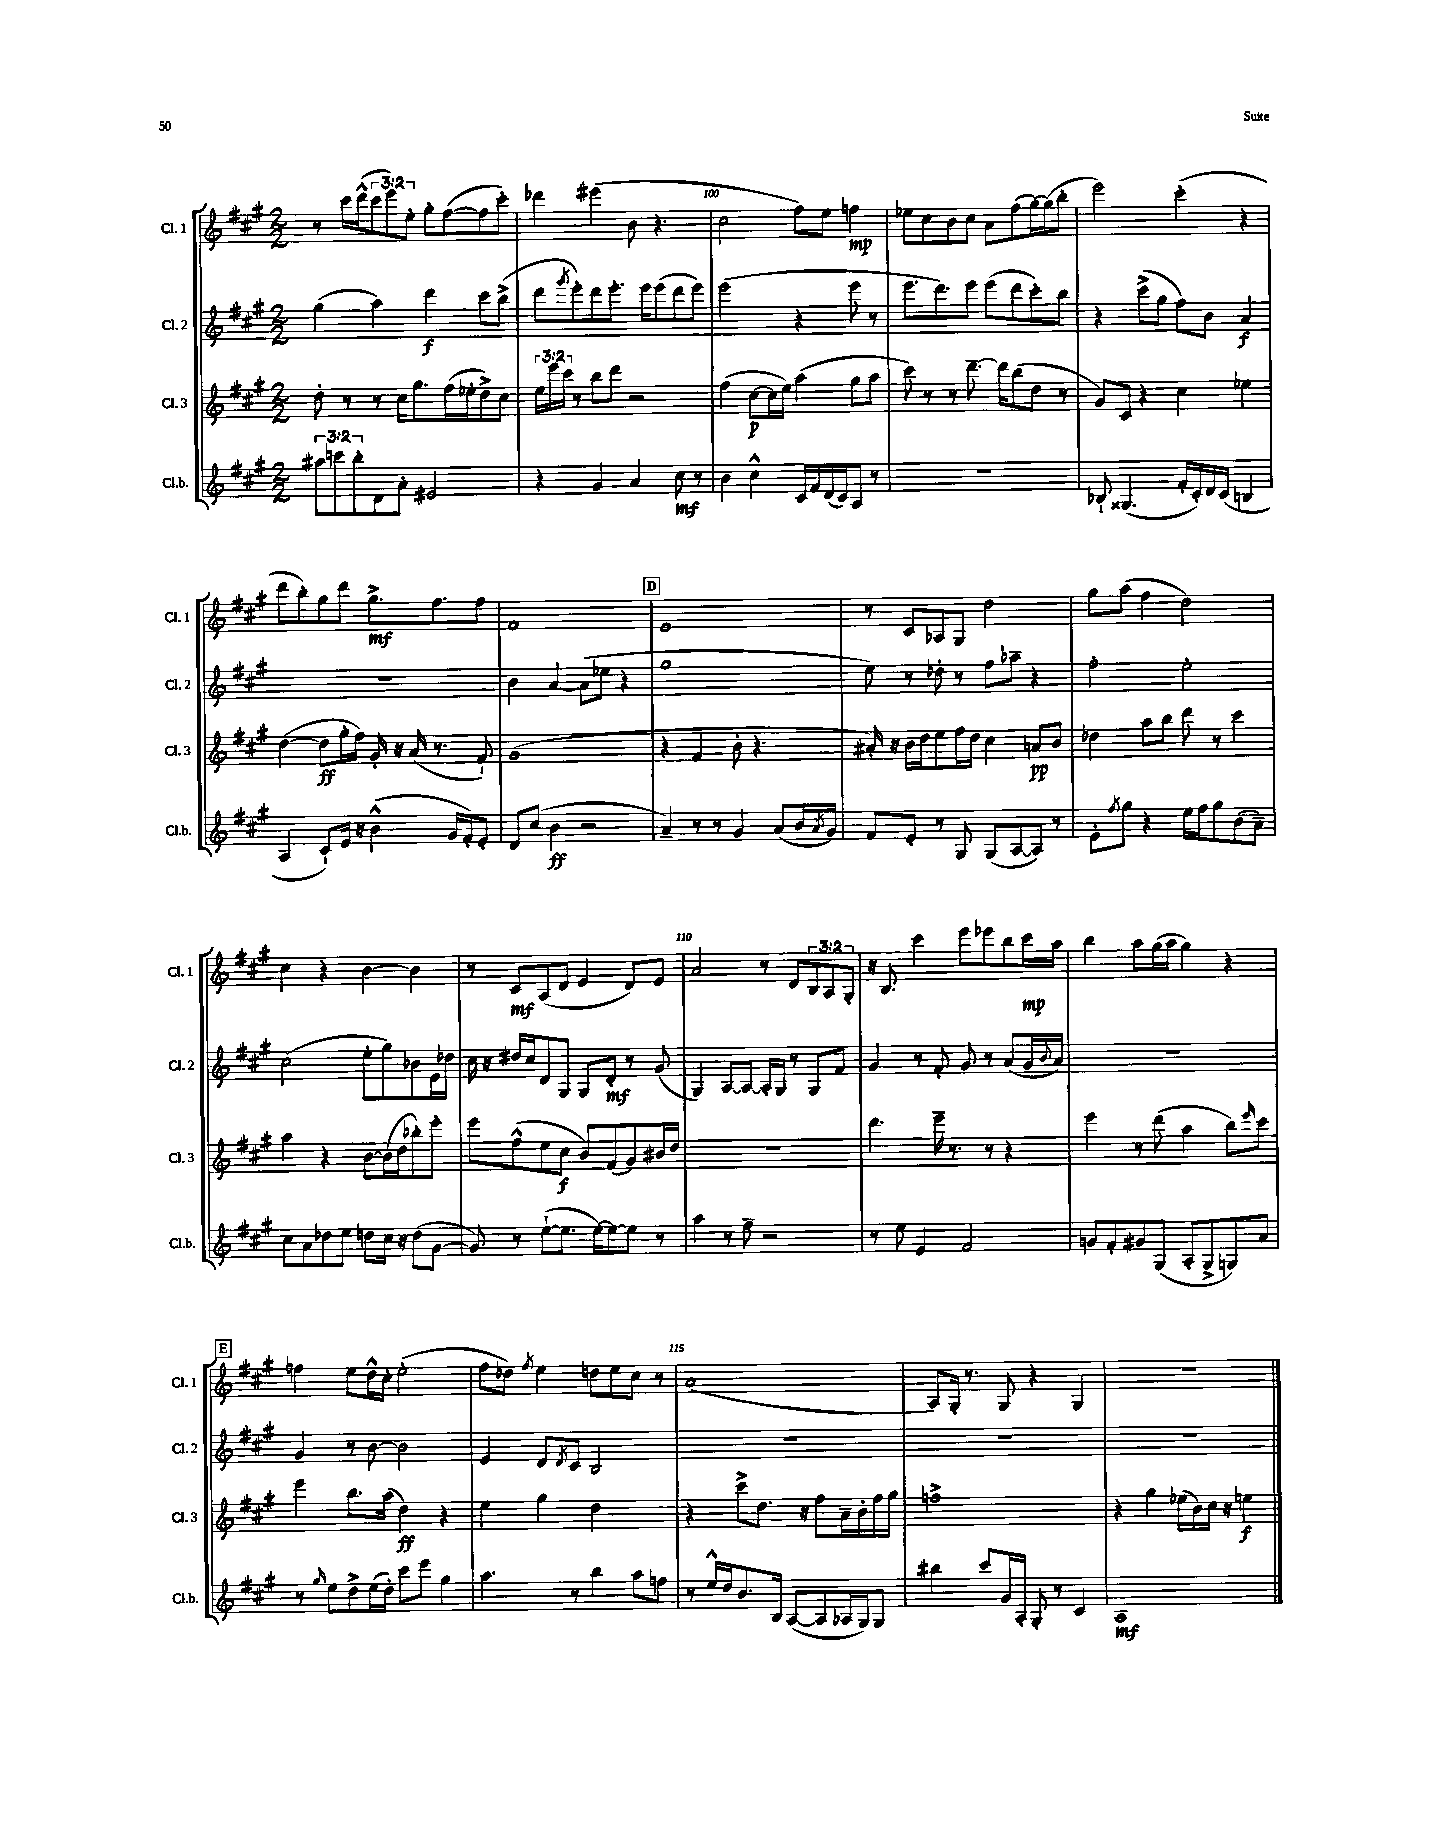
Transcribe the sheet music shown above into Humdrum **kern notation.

**kern	**dynam	**kern	**dynam	**kern	**dynam	**kern	**dynam
*part4	*part4	*part3	*part3	*part2	*part2	*part1	*part1
*staff4	*staff4	*staff3	*staff3	*staff2	*staff2	*staff1	*staff1
*I"Cl.b.	*	*I"Cl. 3	*	*I"Cl. 2	*	*I"Cl. 1	*
*I'Cl.b.	*	*I'Cl. 3	*	*I'Cl. 2	*	*I'Cl. 1	*
*clefG2	*	*clefG2	*	*clefG2	*	*clefG2	*
*k[f#c#g#]	*	*k[f#c#g#]	*	*k[f#c#g#]	*	*k[f#c#g#]	*
*M2/2	*	*M2/2	*	*M2/2	*	*M2/2	*
=98	=98	=98	=98	=98	=98	=98	=98
12aa#X\L	.	8dd'\	.	(4gg#\	.	8r	.
12cccn\	.	.	.	.	.	.	.
.	.	8r	.	.	.	16ccc#\LL	.
12bb'\	.	.	.	.	.	.	.
.	.	.	.	.	.	(16ddd^^\J	.
8d\	.	8r	.	4aa\)	.	12ccc#\	.
.	.	.	.	.	.	12eee\)	.
8a'\J	.	16cc#\KL	.	.	.	.	.
.	.	.	.	.	.	12ee'\J	.
.	.	8.gg#\	.	.	.	.	.
2e#X/	.	.	.	4ddd\	f	8gg#'\L	.
.	.	(16ff#\L	.	.	.	([8ff#\	.
.	.	16ee-X'\J	.	.	.	.	.
.	.	8dd^\)	.	8ccc#\L	.	8ff#\]	.
.	.	8cc#\J	.	(8bb^\J	.	8ccc#'\J)	.
=99	=99	=99	=99	=99	=99	=99	=99
4r	.	24ee\LL	.	8ddd\L	.	4ddd-X\	.
.	.	24eee\	.	.	.	.	.
.	.	24ccc#\JJ	.	.	.	.	.
.	.	.	.	8qggg#/	.	.	.
.	.	8r	.	8eee'\)	.	.	.
4g#/	.	8bb\L	.	8ddd\	.	(4eee#X\	.
.	.	8ddd\J	.	8.eee'\J	.	.	.
4a/	.	2r	.	.	.	8b\	.
.	.	.	.	16eee\KL	.	.	.
.	.	.	.	(8eee\	.	4.r	.
8cc#\	mf	.	.	8ddd\	.	.	.
8r	.	.	.	8eee\J)	.	.	.
=100	=100	=100	=100	=100	=100	=100	=100
4b\	.	(4ff#\	.	(2eee\	.	2cc#\	.
4cc#^^\	.	[8cc#\L	p	.	.	.	.
.	.	16cc#\L]	.	.	.	.	.
.	.	16ee\JJ)	.	.	.	.	.
16c#/LL	.	(4aa\	.	4r	.	8ff#\L)	.
16f#/	.	.	.	.	.	.	.
(16d/	.	.	.	.	.	8ee\J	.
16c#/J)	.	.	.	.	.	.	.
8A/J	.	8gg#\L	.	8eee\	.	4ffn\	mp
8r	.	8aa\J	.	8r	.	.	.
=101	=101	=101	=101	=101	=101	=101	=101
1r	.	8ccc#\)	.	8.eee\L	.	8ee-X\L	.
.	.	8r	.	.	.	8cc#\	.
.	.	.	.	8.ddd\)	.	.	.
.	.	8r	.	.	.	8b\	.
.	.	[8.ddd~\	.	8eee\J	.	8cc#\J	.
.	.	.	.	(8eee\L	.	8a\L	.
.	.	16ddd\KL]	.	.	.	.	.
.	.	(8bb\	.	8ddd\	.	(8ff#\	.
.	.	8dd\J	.	8ccc#'\)	.	[16gg#\L)	.
.	.	.	.	.	.	(16gg#\J]	.
.	.	8r	.	8bb\J	.	8bb'\J	.
=102	=102	=102	=102	=102	=102	=102	=102
8B-X`/	.	8g#/L)	.	4r	.	2eee\)	.
(4.G##X/	.	8c#/J	.	.	.	.	.
.	.	4r	.	(8ccc#^\L	.	.	.
.	.	.	.	8gg#\J	.	.	.
16f#'/LL	.	4cc#\	.	8ff#\L)	.	(4ccc#'\	.
16c#'/)	.	.	.	.	.	.	.
16d/	.	.	.	8b\J	.	.	.
(16c#/JJ	.	.	.	.	.	.	.
4Bn/	.	4ee-X\	.	4a/	f	4r	.
!!LO:LB:g=z
=103	=103	=103	=103	=103	=103	=103	=103
4A/	.	([4dd\	.	1r	.	8ddd\L	.
.	.	.	.	.	.	8bb'\)	.
8c#`/L)	.	8dd\L]	ff	.	.	8gg#\	.
16e/Jk	.	16gg#'\L	.	.	.	8ddd\J	.
16r	.	16ff#\JJ)	.	.	.	.	.
(4b^^\	.	16g#'/	.	.	.	8.gg#^\L	mf
.	.	16r	.	.	.	.	.
.	.	(16a/	.	.	.	.	.
.	.	8.r	.	.	.	8.ff#\	.
16g#/LL	.	.	.	.	.	.	.
16f#'/J)	.	.	.	.	.	.	.
8e'/J	.	8f#`/)	.	.	.	8ff#\J	.
=104	=104	=104	=104	=104	=104	=104	=104
8d/L	.	(1g#	.	4b\	.	1f#	.
(8cc#/J	.	.	.	.	.	.	.
4b\	ff	.	.	[4a/	.	.	.
2r	.	.	.	(8a\L]	.	.	.
.	.	.	.	8ee-X\J	.	.	.
.	.	.	.	4r	.	.	.
!!LO:REH:place=s1:t=D
=105	=105	=105	=105	=105	=105	=105	=105
4a~/)	.	4r	.	1gg#	.	1e	.
8r	.	4f#/	.	.	.	.	.
8r	.	.	.	.	.	.	.
4g#/	.	8b'\	.	.	.	.	.
.	.	4.r	.	.	.	.	.
(8a/L	.	.	.	.	.	.	.
16b/L	.	.	.	.	.	.	.
8qa/	.	.	.	.	.	.	.
16g#/JJ)	.	.	.	.	.	.	.
=106	=106	=106	=106	=106	=106	=106	=106
8f#/L	.	16a#X'/)	.	8ee\)	.	8r	.
.	.	16r	.	.	.	.	.
8e'/J	.	16b\LL	.	8r	.	8c#/L	.
.	.	16dd\J	.	.	.	.	.
8r	.	8ee\	.	8dd-X'\	.	8A-X/	.
8G#/	.	16ff#\L	.	8r	.	8G#/J	.
.	.	16dd\JJ	.	.	.	.	.
(8G#/L	.	4cc#\	.	8ff#\L	.	2dd\	.
[8A/	.	.	.	8aa-X~\J	.	.	.
8A/J])	.	8an/L	pp	4r	.	.	.
8r	.	8b/J	.	.	.	.	.
=107	=107	=107	=107	=107	=107	=107	=107
8e'\L	.	4dd-X\	.	2ff#'\	.	8gg#\L	.
8qff#/	.	.	.	.	.	.	.
8gg#\J	.	.	.	.	.	(8aa\J	.
4r	.	8aa\L	.	.	.	4ff#\	.
.	.	8bb\J	.	.	.	.	.
16ee\LL	.	8ddd\	.	2ee'\	.	2dd\)	.
16ff#\J	.	.	.	.	.	.	.
8gg#\	.	8r	.	.	.	.	.
(8b\	.	4ccc#\	.	.	.	.	.
8a~\J)	.	.	.	.	.	.	.
!!LO:LB:g=z
=108	=108	=108	=108	=108	=108	=108	=108
8cc#\L	.	4aa\	.	(2cc#\	.	4cc#\	.
8a\	.	.	.	.	.	.	.
8dd-X\	.	4r	.	.	.	4r	.
8ee\J	.	.	.	.	.	.	.
8ddn\L	.	[8b\L	.	8ee'\L	.	[4b\	.
16cc#\Jk	.	(16b\L]	.	8gg#\)	.	.	.
16r	.	16dd\J	.	.	.	.	.
(8dd\L	.	8bb-X'\)	.	8b-X\	.	4b\]	.
[8g#\J	.	8eee'\J	.	16e\L	.	.	.
.	.	.	.	16dd-X\JJ	.	.	.
=109	=109	=109	=109	=109	=109	=109	=109
8g#/])	.	8eee\L	.	16cc#\	.	8r	.
.	.	.	.	16r	.	.	.
8r	.	(8ff#^^\	.	16dd#X/LL	.	8c#/L	mf
.	.	.	.	16cc#/J	.	.	.
([8ee`\L	.	8ee\	.	8d/	.	(8A/	.
8.ee\J]	.	8cc#\J	f	8G#/J	.	8d/J	.
.	.	8b/L)	.	8G#/L	.	4e/	.
[16ee\KL)	.	.	.	.	.	.	.
8ee\_	.	(8f#/	.	8d'/J	mf	.	.
8ee\J]	.	8g#/)	.	8r	.	8d/L)	.
8r	.	16b#X/L	.	(8g#/	.	8e/J	.
.	.	16dd/JJ	.	.	.	.	.
=110	=110	=110	=110	=110	=110	=110	=110
4aa\	.	1r	.	4G#/)	.	2a/	.
8r	.	.	.	[8A/L	.	.	.
8ff#~\	.	.	.	8A/J_	.	.	.
2r	.	.	.	16A'/LL]	.	8r	.
.	.	.	.	16G#/JJ	.	.	.
.	.	.	.	8r	.	8d/L	.
.	.	.	.	8G#/L	.	12B/	.
.	.	.	.	.	.	12A/	.
.	.	.	.	8f#/J	.	.	.
.	.	.	.	.	.	12G#'/J	.
=111	=111	=111	=111	=111	=111	=111	=111
8r	.	4.ddd\	.	4g#/	.	16r	.
.	.	.	.	.	.	8.B/	.
8ee\	.	.	.	.	.	.	.
4e/	.	.	.	8r	.	4ccc#\	.
.	.	16eee~\	.	8f#'/	.	.	.
.	.	8.r	.	.	.	.	.
2f#/	.	.	.	8g#/	.	8eee\L	.
.	.	8r	.	8r	.	8eee-X\	.
.	.	4r	.	(8a/L	.	8bb\	.
.	.	.	.	16g#/L	.	16ccc#\L	mp
.	.	.	.	8qqb/	.	.	.
.	.	.	.	16a/JJ)	.	16aa\JJ	.
=112	=112	=112	=112	=112	=112	=112	=112
8gn/L	.	4eee\	.	1r	.	4bb\	.
8f#'/	.	.	.	.	.	.	.
8g#X/	.	8r	.	.	.	8aa\L	.
(8G#/J	.	(8ddd\	.	.	.	(16gg#\L	.
.	.	.	.	.	.	16aa\JJ	.
8A'/L	.	4aa\	.	.	.	4gg#\)	.
8G#^/	.	.	.	.	.	.	.
8Gn/)	.	8bb\L)	.	.	.	4r	.
.	.	16qqeee/	.	.	.	.	.
8a/J	.	8ccc#\J	.	.	.	.	.
!!LO:LB:g=z
!!LO:REH:place=s1:t=E
=113	=113	=113	=113	=113	=113	=113	=113
8r	.	4eee\	.	4g#/	.	4ffn\	.
16qqgg#/	.	.	.	.	.	.	.
8ee\L	.	.	.	.	.	.	.
8dd^\	.	8.bb\L	.	8r	.	8ee\L	.
(16ee\L	.	.	.	[8b\	.	16dd^^\L	.
16dd'\JJ)	.	(16aa\Jk	.	.	.	16cc#'\JJ	.
8ccc#\L	.	4dd\)	ff	2b\]	.	(2ee'\	.
8eee\J	.	.	.	.	.	.	.
4gg#\	.	4r	.	.	.	.	.
=114	=114	=114	=114	=114	=114	=114	=114
4.aa\	.	4ee\	.	4e/	.	8ff#\L	.
.	.	.	.	.	.	8dd-X\J)	.
.	.	.	.	.	.	8qff#/	.
.	.	4gg#\	.	8d/L	.	4ee\	.
.	.	.	.	8qd/	.	.	.
8r	.	.	.	8c#/J	.	.	.
4bb\	.	2dd\	.	2B/	.	8ddn\L	.
.	.	.	.	.	.	8ee\	.
8aa\L	.	.	.	.	.	8cc#\J	.
8ffn\J	.	.	.	.	.	8r	.
=115	=115	=115	=115	=115	=115	=115	=115
8r	.	4r	.	1r	.	(1a	.
16ee^^/LL	.	.	.	.	.	.	.
16dd/J	.	.	.	.	.	.	.
8.b/	.	8ccc#^\L	.	.	.	.	.
.	.	8.dd\J	.	.	.	.	.
16B/Jk	.	.	.	.	.	.	.
([8A/L	.	.	.	.	.	.	.
.	.	16r	.	.	.	.	.
8A/]	.	8ff#\L	.	.	.	.	.
16A-X/L	.	16a~\L	.	.	.	.	.
16G#/J)	.	16b'\	.	.	.	.	.
8G#/J	.	16ff#\	.	.	.	.	.
.	.	16gg#\JJ	.	.	.	.	.
=116	=116	=116	=116	=116	=116	=116	=116
4bb#X\	.	1ffn^	.	1r	.	8A/L)	.
.	.	.	.	.	.	16G#'/Jk	.
.	.	.	.	.	.	8.r	.
8ccc#/L	.	.	.	.	.	.	.
16g#/L	.	.	.	.	.	8G#/	.
16A'/JJ	.	.	.	.	.	.	.
8G#'/	.	.	.	.	.	4r	.
8r	.	.	.	.	.	.	.
4c#/	.	.	.	.	.	4G#/	.
=117	=117	=117	=117	=117	=117	=117	=117
1A	mf	4r	.	1r	.	1r	.
.	.	4gg#\	.	.	.	.	.
.	.	(16ee-X\LL	.	.	.	.	.
.	.	16b\)	.	.	.	.	.
.	.	16cc#\JJ	.	.	.	.	.
.	.	16r	.	.	.	.	.
.	.	4een\	f	.	.	.	.
==	==	==	==	==	==	==	==
*-	*-	*-	*-	*-	*-	*-	*-
